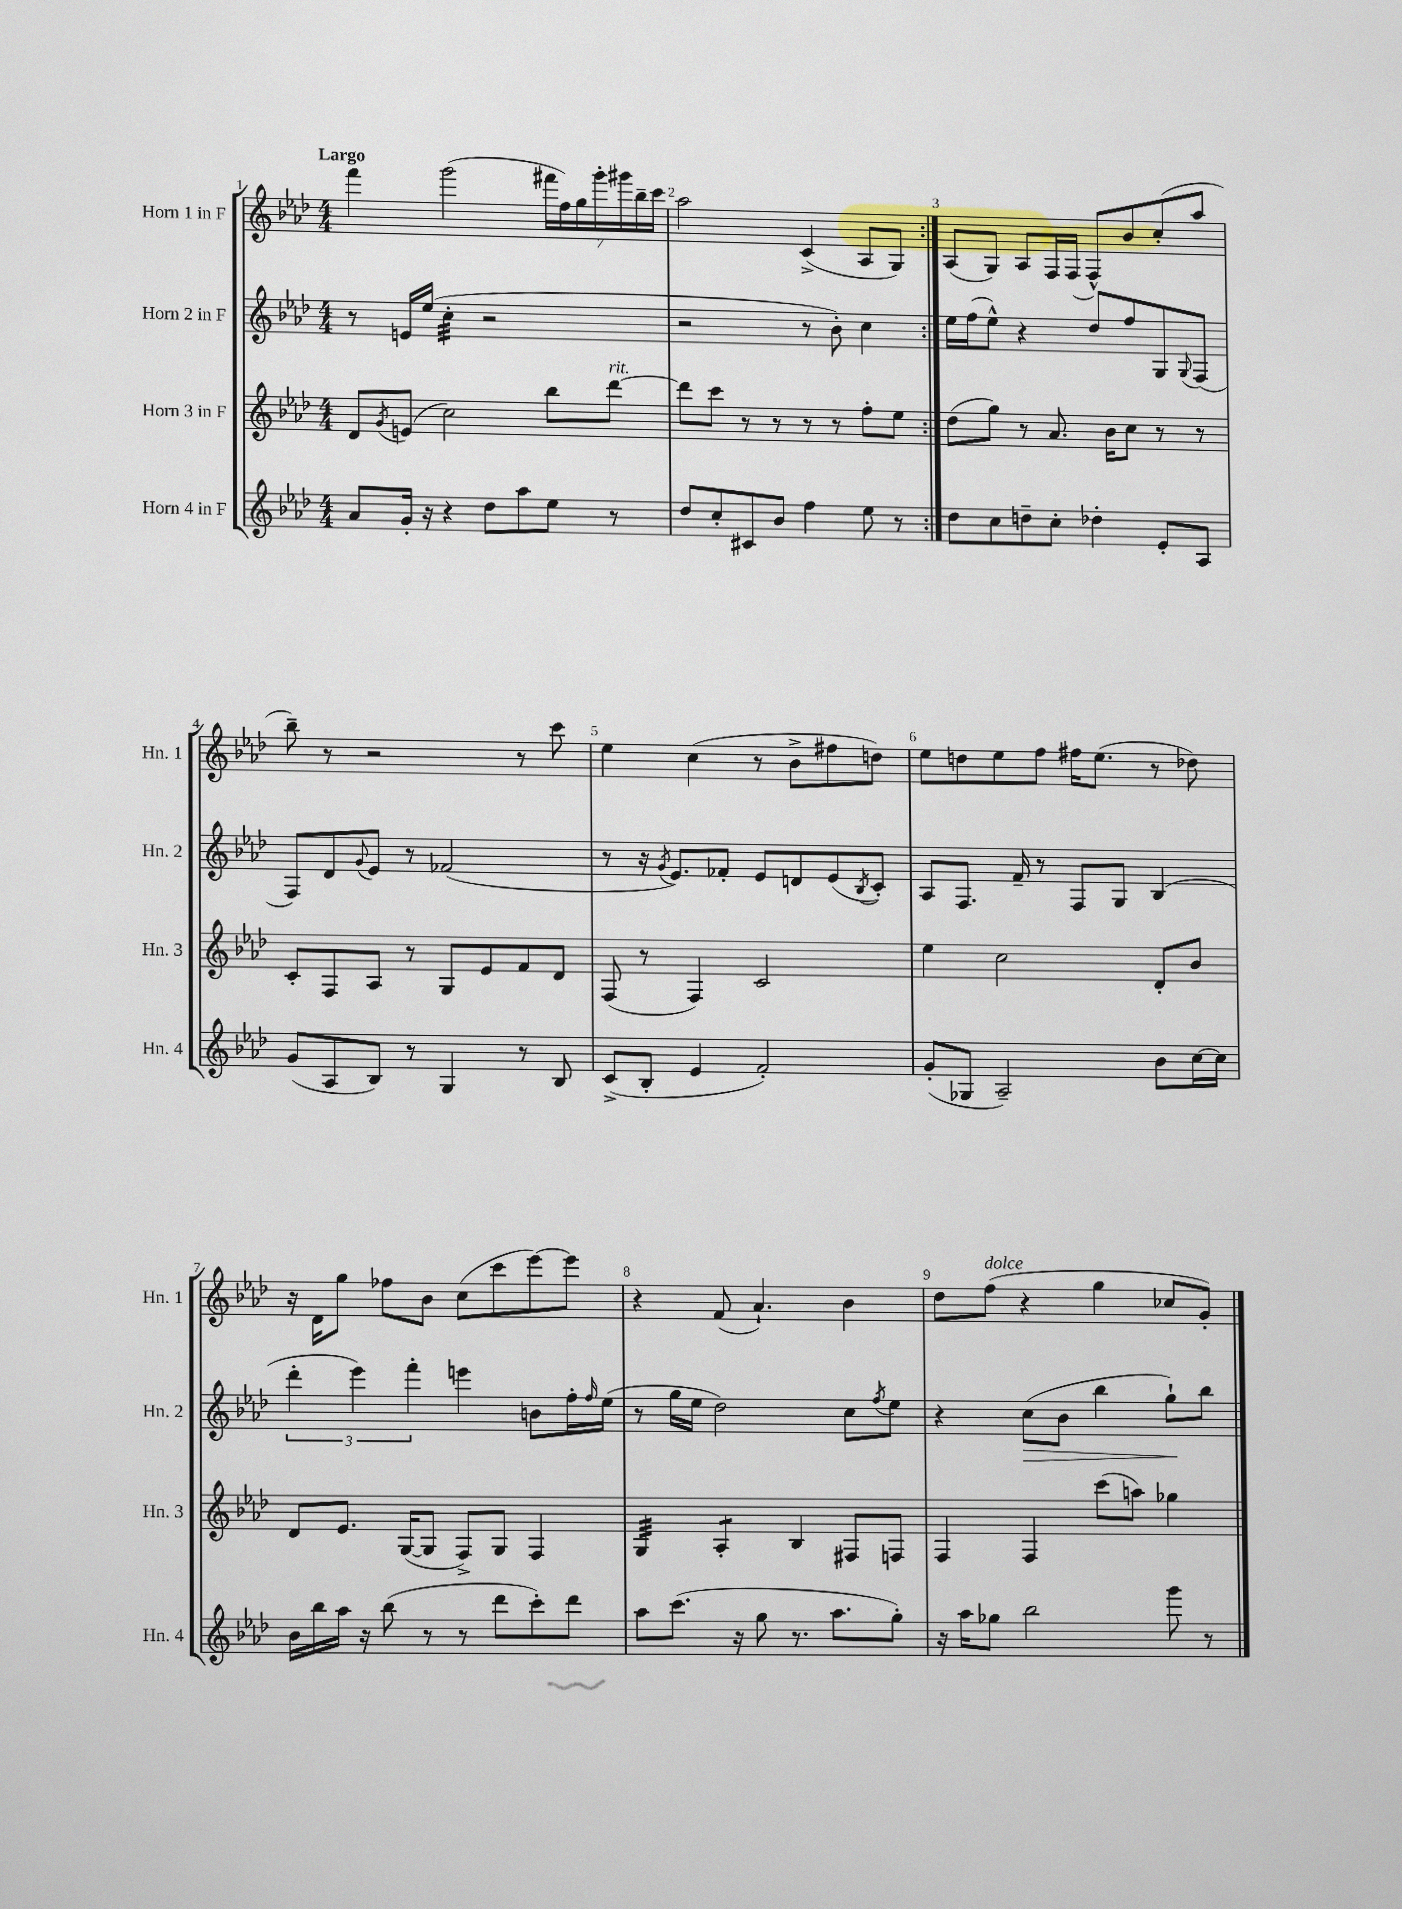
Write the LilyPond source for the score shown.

<<
\new StaffGroup <<
\new Staff = "s0" \with { instrumentName = "Horn 1 in F" shortInstrumentName = "Hn. 1" } {
    \clef treble \key aes \major \numericTimeSignature \time 4/4 \tempo "Largo"
    \repeat volta 2 { f'''4 g'''2( \tuplet 7/4 { fis'''16 f''16) g''16 g'''16-. gis'''16 bes''16-- c'''16 } |
    aes''2 c'4->( aes8 g8) | }
    aes8( g8) aes8 f16 f16( f8-^) bes'8 c''8-.( aes''8 |
    bes''8--) r8 r2 r8 c'''8 |
    ees''4 c''4( r8 bes'8-> fis''8 d''8) |
    ees''8 d''8 ees''8 f''8 fis''16 ees''8.( r8 des''8) |
    r16 des'16 g''8 fes''8 bes'8 c''8( c'''8 ees'''8~) ees'''8 |
    r4 f'8( aes'4.-!) bes'4 |
    des''8 f''8^\markup { \italic "dolce" }( r4 g''4 ces''8 g'8-.) \bar "|." |
}
\new Staff = "s1" \with { instrumentName = "Horn 2 in F" shortInstrumentName = "Hn. 2" } {
    \clef treble \key aes \major \numericTimeSignature \time 4/4
    \repeat volta 2 { r8 e'16 ees''16( c''4:32-. r2 |
    r2 r8 bes'8-.) c''4 | }
    ees''16 f''16( ees''8-^) r4 des''8 f''8 g8 \appoggiatura { g8 } f8( |
    f8) des'8 \appoggiatura { g'8 } ees'8 r8 fes'2( |
    r8 r16 \acciaccatura { g'8 } ees'8.) fes'8-. ees'8 d'8 ees'8( \acciaccatura { bes8 } c'8-.) |
    aes8 f8. f'16-- r8 f8 g8 bes4( |
    \tuplet 3/2 { des'''4-. ees'''4) f'''4-. } e'''4 b'8 f''16-. \grace { f''16 } ees''16( |
    r8 g''16 ees''16 des''2) c''8 \acciaccatura { f''8 } ees''8 |
    r4 c''8\>( bes'8 bes''4 g''8-!\!) bes''8 \bar "|." |
}
\new Staff = "s2" \with { instrumentName = "Horn 3 in F" shortInstrumentName = "Hn. 3" } {
    \clef treble \key aes \major \numericTimeSignature \time 4/4
    \repeat volta 2 { des'8 \acciaccatura { g'8 } e'8( c''2) bes''8 des'''8~^\markup { \italic "rit." } |
    des'''8 c'''8 r8 r8 r8 r8 f''8-. ees''8 | }
    des''8( g''8) r8 aes'8. bes'16 c''8 r8 r8 |
    c'8-. f8 aes8 r8 g8 ees'8 f'8 des'8 |
    f8( r8 f4) c'2 |
    ees''4 c''2 des'8-. bes'8 |
    des'8 ees'8. g16~( g8 f8->) g8 f4 |
    g4:32 aes4:8-. bes4 fis8 f8 |
    f4 f4 c'''8( a''8) ges''4 \bar "|." |
}
\new Staff = "s3" \with { instrumentName = "Horn 4 in F" shortInstrumentName = "Hn. 4" } {
    \clef treble \key aes \major \numericTimeSignature \time 4/4
    \repeat volta 2 { aes'8 g'16-. r16 r4 des''8 aes''8 ees''8 r8 |
    des''8 c''8-. cis'8 bes'8 f''4 ees''8 r8 | }
    des''8 c''8 d''8-- c''8-. des''4-. ees'8-. aes8 |
    g'8( aes8 bes8) r8 g4 r8 bes8 |
    c'8->( bes8-. ees'4 f'2-.) |
    g'8-.( ges8 aes2--) bes'8 c''16~ c''16 |
    bes'16 bes''16 aes''16 r16 bes''8( r8 r8 des'''8 c'''8-.) des'''8 |
    aes''8 c'''8.( r16 g''8 r8. aes''8. g''8-.) |
    r16 aes''16 ges''8 bes''2 g'''8 r8 \bar "|." |
}
>>
>>
\layout { \context { \Score \override BarNumber.break-visibility = ##(#f #t #t) barNumberVisibility = #all-bar-numbers-visible } }
